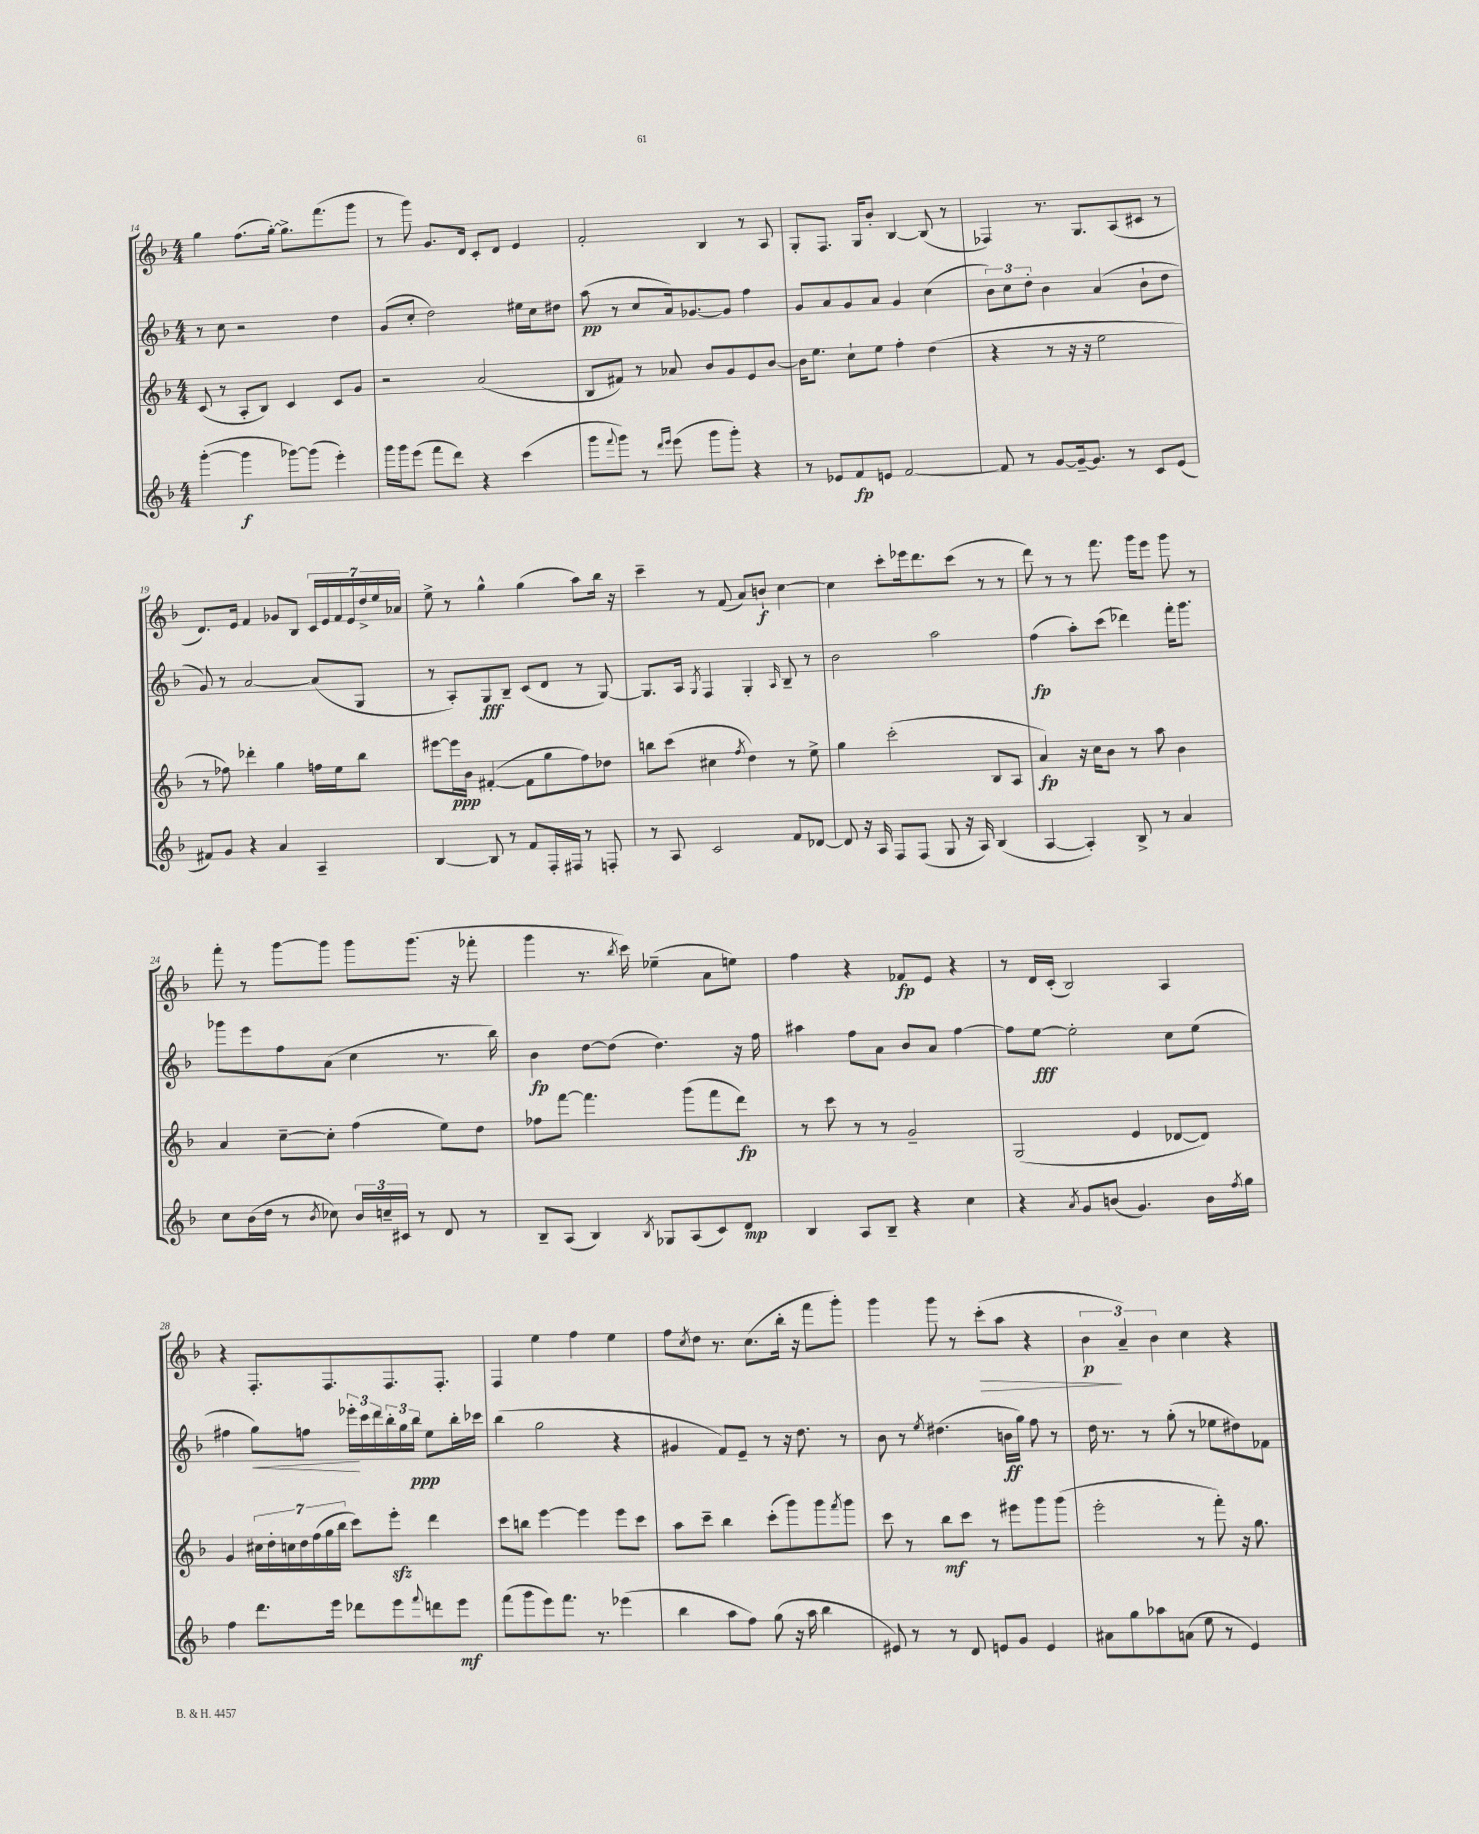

**kern	**kern	**kern	**kern
*staff4	*staff3	*staff2	*staff1
*clefG2	*clefG2	*clefG2	*clefG2
*k[b-]	*k[b-]	*k[b-]	*k[b-]
*M4/4	*M4/4	*M4/4	*M4/4
([4ggg'\	(8c/	8r	4gg\
.	8r	8cc\	.
4ggg\]	8A'/L	2r	(8.ff\L
.	8B-/J)	.	.
.	.	.	[16gg'\Jk)
[8ggg-\L)	4c/	.	8.gg^\]L
(8ggg-\]J	.	.	.
.	.	.	(8.fff\
4eee'\)	8c/L	4dd\	.
.	8g/J	.	8ggg\J
=	=	=	=
16ggg\LL	2r	(8g/L	8r
16ggg\J	.	.	.
(8eee\J	.	8cc'/J	8ggg\)
8fff\L	.	2dd\)	8.g/L
8ddd\J)	.	.	.
.	.	.	16d/Jk
4r	(2a/	.	8c'/L
.	.	.	8d/J
(4ccc\	.	16ee#\LL	4e/
.	.	16cc\J	.
.	.	8dd#\J	.
=	=	=	=
8ggg\L	8B-/L	(8aa\	2f'/
8qqfff/	.	.	.
8ggg\J)	8f#/J)	8r	.
8r	8r	8cc/L	.
16qqddd/LL	.	.	.
16qqeee/JJ	.	.	.
(8eee\	8a-/	16a/k)	.
.	.	[8.g-/	.
8ggg\L	8b-/L	.	4B-/
8ggg'\J)	8g/	8g-/]J	.
4r	8e/	4ff\	8r
.	[8b-/J	.	8A/
=	=	=	=
8r	16b-\]LK	8g/L	8G'/L
.	8.ee\J	.	.
8e-/L	.	8a/	8.F/J
8f/	8cc`\L	8g/	.
.	.	.	16G/LK
8e/J	8ee\J	8a/J	8b-'/J
[2f/	4ff'\	4g/	[4B-/
.	(4dd\	(4cc\	(8B-/]
.	.	.	8r
=	=	=	=
8f/]	4r	12b-\L)	4F-/)
.	.	12cc\	.
8r	.	.	.
.	.	12dd'\J	.
[8g/L	8r	4b-\	8.r
16g~/_k	16r	.	.
8.g/]J	16r	.	8.G/L
.	2ee\	(4a/	.
8r	.	.	(8A/
8c/L	.	8b-`\L	8c#/J
(8e/J	.	8dd\J	8r
=	=	=	=
8f#/L)	8r	8g/)	8.d/L)
8g/J	8ff-\)	8r	.
.	.	.	16e/Jk
4r	4ddd-'\	[2a/	4f/
4a/	4gg\	.	8g-/L
.	.	.	8B-/J
4A~/	16ff\LL	(8a/]L	28c/LL
.	.	.	28e/
.	16ee\J	.	.
.	.	.	28f/
.	.	.	28e/
.	8bb-\J	8G/J	.
.	.	.	28dd^/
.	.	.	28ee/
.	.	.	28a-/JJ
=	=	=	=
[4B-/	[8eee#\L	8r	8ee^\
.	16eee#\]L	8A'/L)	8r
.	16b-\JJ	.	.
8B-/]	([4f#'/	8G/	4gg^^\
8r	.	8B-~/J	.
8f/L	8f#\]L	(8c/L	(4gg\
16F'/L	8gg\	8d/J	.
16F#/JJ	.	.	.
8r	8ff\)	8r	8aa\L)
8F'/	8dd-\J	[8G/)	16bb-\Jk
.	.	.	16r
=	=	=	=
8r	8bb\L	8.G/]L	4ccc~\
8A/	(8ccc\J	.	.
.	.	16A/Jk	.
.	.	8qG/	.
2c/	4cc#\	4F/	8r
.	.	.	(8f/
.	8qff/	.	.
.	4dd\)	4G'/	8a/L)
.	.	.	8b`/J
.	.	16qqA/	.
8f/L	8r	8B-~/	[4cc\
[8d-/J	8ee^\	8r	.
=	=	=	=
8d-/]	4gg\	2b-\	4cc\]
16r	.	.	.
16A/	.	.	.
8F/L	(2ccc'\	.	8ccc'\L
(8F/J	.	.	16eee-\k
.	.	.	8.ddd\
8G/	.	2aa\	.
16r	.	.	(8ccc\J
16A/)	.	.	.
(4B-/	8B-/L	.	8r
.	8A/J	.	8r
=	=	=	=
[4A/	4a/)	(4ff\	8ddd\)
.	.	.	8r
4A'/])	16r	8aa'\L)	8r
.	16cc\LK	.	.
.	8b-\J	(8ccc\J	8.fff\
8B-^/	8r	4ddd-\)	.
.	.	.	16ggg\LK
8r	8aa\	.	8eee\J
4a/	4b-\	16fff'\LK	8ggg\
.	.	8.ggg\J	.
.	.	.	8r
=	=	=	=
8cc\L	4a/	8ggg-\L	8fff'\
(16b-\L	.	8eee\	8r
16dd\JJ	.	.	.
8r	[8cc~\L	8ff\	[8ggg\L
8qb-/	.	.	.
8cc-\)	8cc'\]J	(8a\J	8ggg\]J
24b-/LL	(4ff\	4cc\	8ggg\L
24cc~/	.	.	.
24c#/JJ	.	.	.
8r	.	.	(8.ggg\J
8d/	8ee\L)	8.r	.
.	.	.	16r
8r	8dd\J	.	8fff-'\
.	.	16bb-\)	.
=	=	=	=
8B-~/L	8ff-\L	4b-\	4ggg\
(8A/J	[8fff\J	.	.
4B-/)	4.fff\]	[8dd\L	8.r
.	.	(8dd\]J	.
.	.	.	8qbb-/
.	.	.	16ccc\)
8qB-/	.	.	.
8G-/L	.	4.dd\)	(4ee-~\
(8A/	(8ggg\L	.	.
8c/)	8fff\	.	8a\L
8d/J	8ddd\J)	16r	8ee\J)
.	.	16ff\	.
=	=	=	=
4B-/	8r	4aa#\	4ff\
.	8ccc\	.	.
8A/L	8r	8ff\L	4r
8B-~/J	8r	8a\J	.
4r	2g~/	8b-/L	8f-/L
.	.	8a/J	8e/J
4cc\	.	[4ff\	4r
=	=	=	=
4r	(2G/	8ff\]L	8r
.	.	[8ee\J	16d/LL
.	.	.	(16c'/JJ
8qa/	.	.	.
8g/L	.	2ee'\]	2B-/)
(8b/J	.	.	.
4.g/)	4e/	.	.
.	[8d-/L	8cc\L	4A/
16b\LL	8d-/]J)	(8ee\J	.
8qff/	.	.	.
16gg\JJ	.	.	.
=	=	=	=
4ff\	4g/	4ff#\	4r
8.ddd\L	28cc#\LL	8gg\L)	8.F'/L
.	28dd'\	.	.
.	28cc\	.	.
.	28dd\	.	.
.	.	8ff\J	.
.	(28ff\	.	.
.	28gg\	.	.
16eee\Jk	.	.	8.F/
.	28bb-\JJ	.	.
8ddd-\L	8ccc\L)	24eee-'\LL	.
.	.	24ccc\	.
.	.	24ddd\	.
8eee\	8eee'\J	24bb-'\	8.F/
.	.	24gg\	.
.	.	24bb-\JJ	.
8qqfff/	.	.	.
8ddd\	4ddd\	8ee\L	.
.	.	.	8.F'/J
8eee\J	.	16bb-'\L	.
.	.	16ccc-\JJ	.
=	=	=	=
(8fff\L	8ccc\L	(4bb-\	4F/
8ggg\	8bb\J	.	.
8eee\)	[4eee\	2gg\	4ee\
8.fff\J	.	.	.
.	4eee\]	.	4ff\
8.r	.	.	.
(4eee-\	8eee\L	4r	4ee\
.	8ccc\J	.	.
=	=	=	=
4bb-\	8aa\L	4g#/	8ff\L
.	.	.	8qcc/
.	8ccc~\J	.	8dd\J
8aa\L	4bb-\	8f/L)	8.r
8ff\J)	.	8e~/J	.
.	.	.	(8.cc\L
(8gg\	(8ccc'\L	8r	.
16r	8ggg\)	16r	16bb-'\Jk
16aa\	.	8.dd\	16r
4bb-\	8ggg\	.	8fff\L
.	8qfff/	.	.
.	8ggg\J	8r	8ggg'\J)
=	=	=	=
8e#/)	8ccc\	8b-\	4ggg\
8r	8r	8r	.
.	.	8qee/	.
8r	8bb-\L	(4.dd#\	8ggg\
8d/	8ccc\J	.	8r
8e/L	8r	.	(8ccc'\L
8g/J	8eee#\L	16b\LL	8aa\J
.	.	16gg\JJ)	.
4e/	8ggg\	8ff\	4r
.	(8ggg\J	8r	.
=	=	=	=
8a#\L	2eee'\	16dd\	6b-\
.	.	8.r	.
8gg\	.	.	.
.	.	.	6a~/)
8aa-\	.	8r	.
.	.	.	6b-\
(8a\J	.	(8gg'\	.
8ee\	8r	8r	4cc\
8r	8fff'\)	8ee-\L	.
4e/)	16r	8dd#\)	4r
.	8.gg\	.	.
.	.	8f-\J	.
==	==	==	==
*-	*-	*-	*-
